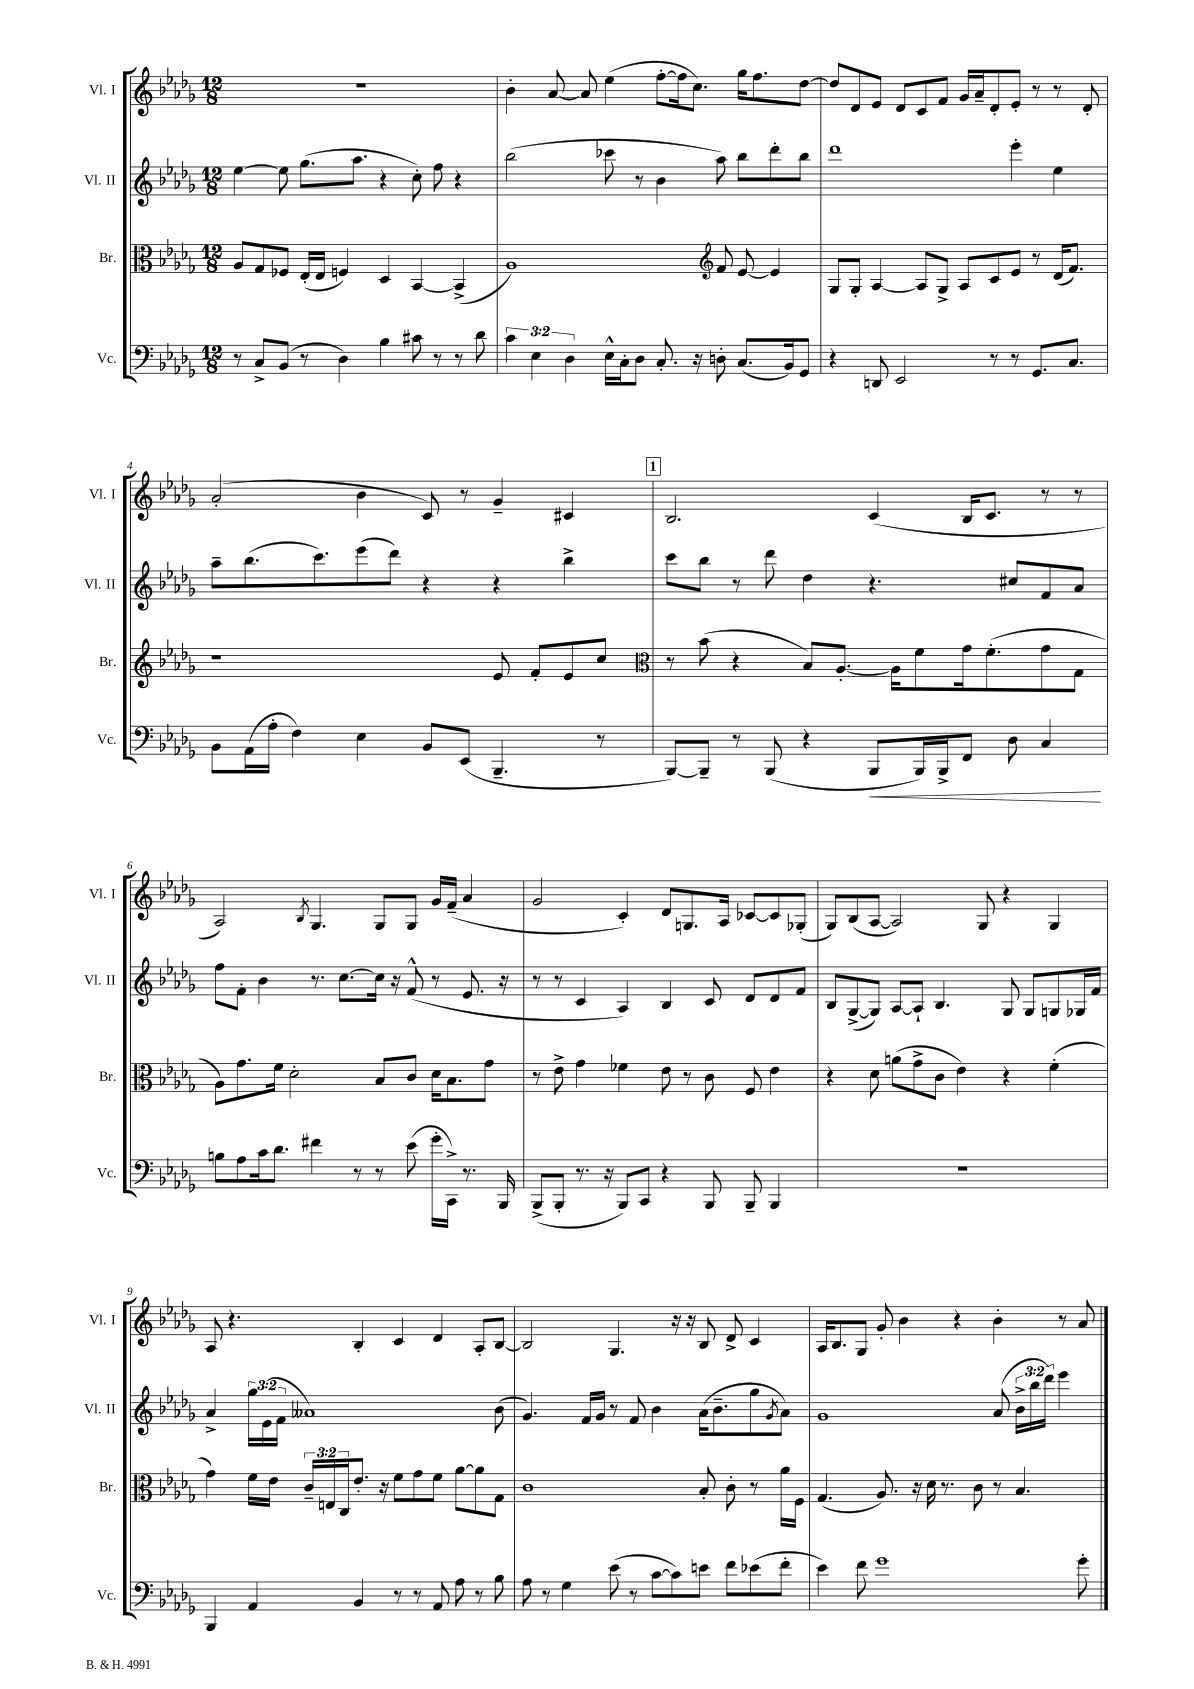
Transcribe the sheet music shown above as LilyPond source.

<<
\new StaffGroup <<
\new Staff = "s0" \with { instrumentName = "Vl. I" shortInstrumentName = "Vl. I" } {
    \clef treble \key des \major \numericTimeSignature \time 12/8
    R1. |
    bes'4-. aes'8~ aes'8 ees''4( f''8~-. f''16 c''8.) ges''16 f''8. des''8~ |
    des''8 des'8 ees'8 des'8 c'8 f'8 ges'16 aes'16-- des'8-. ees'8-. r8 r8 des'8-. |
    aes'2-.( bes'4 c'8) r8 ges'4-- cis'4 |
    \mark \markup { \box "1" } bes2. c'4( bes16 c'8. r8 r8 |
    aes2) \acciaccatura { bes8 } ges4. ges8 ges8 ges'16 f'16--( aes'4 |
    ges'2 c'4-.) des'8 g8. aes16 ces'8~ ces'8 ges8-.( |
    ges8) bes8( aes8~ aes2) ges8 r4 ges4 |
    aes8 r4. bes4-. c'4 des'4 aes8-. bes8~ |
    bes2 ges4. r16 r16 bes8 des'8-> c'4 |
    aes16 bes8. ges8 ges'8-. bes'4 r4 bes'4-. r8 aes'8 \bar "|." |
}
\new Staff = "s1" \with { instrumentName = "Vl. II" shortInstrumentName = "Vl. II" } {
    \clef treble \key des \major \numericTimeSignature \time 12/8 \override Staff.TupletNumber.text = #tuplet-number::calc-fraction-text
    ees''4~ ees''8 ges''8.( aes''8. r4 c''8-.) f''8 r4 |
    bes''2( ces'''8 r8 bes'4 aes''8) bes''8 des'''8-. bes''8 |
    des'''1 ees'''4-. ees''4 |
    aes''8-- bes''8.( c'''8.) ees'''8( des'''8) r4 r4 bes''4-> |
    \mark \markup { \box "1" } c'''8 bes''8 r8 des'''8 des''4 r4. cis''8 f'8 aes'8 |
    f''8 f'8-. bes'4 r8. c''8.~ c''16 r16 f'8-^( r8 ees'8. r16 |
    r8 r8 c'4 aes4) bes4 c'8 des'8 des'8 f'8 |
    bes8 ges8~->( ges8) aes8~ aes8-! bes4. ges8 ges8 g8 ges16 f'16 |
    aes'4-> \tuplet 3/2 { ges''16 ees'16( f'16 } aeses'1) bes'8( |
    ges'4.) f'16 ges'16 r8 f'8 bes'4 aes'16( bes'8.-- ges''8 \acciaccatura { ges'8 } aes'8) |
    ges'1 aes'8( \tuplet 3/2 { bes'16-> bes''16 des'''16) } ees'''4 \bar "|." |
}
\new Staff = "s2" \with { instrumentName = "Br." shortInstrumentName = "Br." } {
    \clef alto \key des \major \numericTimeSignature \time 12/8 \override Staff.TupletNumber.text = #tuplet-number::calc-fraction-text
    aes8 ges8 fes8 ees16-.( ees16 f4) des4 bes,4~ bes,4->( |
    aes1) \clef treble f'8 ees'8~ ees'4 |
    ges8 ges8-. aes4~ aes8 ges8-> aes8 c'8 ees'8 r8 des'16( f'8.) |
    r1 ees'8 f'8-. ees'8 c''8 |
    \mark \markup { \box "1" } \clef alto r8 bes'8( r4 bes8) aes8.~-. aes16 f'8 ges'16 f'8.-.( ges'8 ges8 |
    aes8) ges'8. f'16 des'2-. bes8 c'8 des'16 bes8. ges'8 |
    r8 ees'8-> ges'4 fes'4 ees'8 r8 c'8 f8 ees'4 |
    r4 des'8 a'8( ges'8-> c'8 ees'4) r4 f'4-.( |
    ges'4) f'16 ees'16 \tuplet 3/2 { c'16-- e16 c16 } ees'8.-. r16 f'8 ges'8 f'8 aes'8~ aes'8 ges8 |
    c'1 bes8-. c'8-. r8 aes'16 f16 |
    ges4.( aes8.) r16 des'16 r8. c'8 r8 bes4. \bar "|." |
}
\new Staff = "s3" \with { instrumentName = "Vc." shortInstrumentName = "Vc." } {
    \clef bass \key des \major \numericTimeSignature \time 12/8 \override Staff.TupletNumber.text = #tuplet-number::calc-fraction-text
    r8 c8-> bes,8( r8 des4) bes4 cis'8 r8 r8 des'8 |
    \tuplet 3/2 { c'4 ees4 des4 } ees16-^ c16-. des8 c8.-. r16 d8-. c8.( bes,16) ges,8 |
    r4 d,8 ees,2 r8 r8 ges,8. c8. |
    bes,8 aes,16( aes16-. f4) ees4 bes,8 ees,8( bes,,4.-- r8 |
    \mark \markup { \box "1" } bes,,8~) bes,,8-- r8 bes,,8( r4 bes,,8\< bes,,16) bes,,16-> f,8 des8 c4\! |
    b8 aes8 c'16 des'8. fis'4 r8 r8 ees'8( ges'16-. c,16->) r8. bes,,16 |
    bes,,8->( bes,,8-. r8. r16 bes,,8) c,8 r4 bes,,8 bes,,8-- bes,,4 |
    R1. |
    bes,,4 aes,4 bes,4 r8 r8 aes,8 aes8 r8 bes8 |
    aes8 r8 ges4 ees'8( r8 c'8~ c'8) e'8 f'8 ees'8( f'8-. |
    ees'4) f'8 ges'1 ges'8-. \bar "|." |
}
>>
>>
